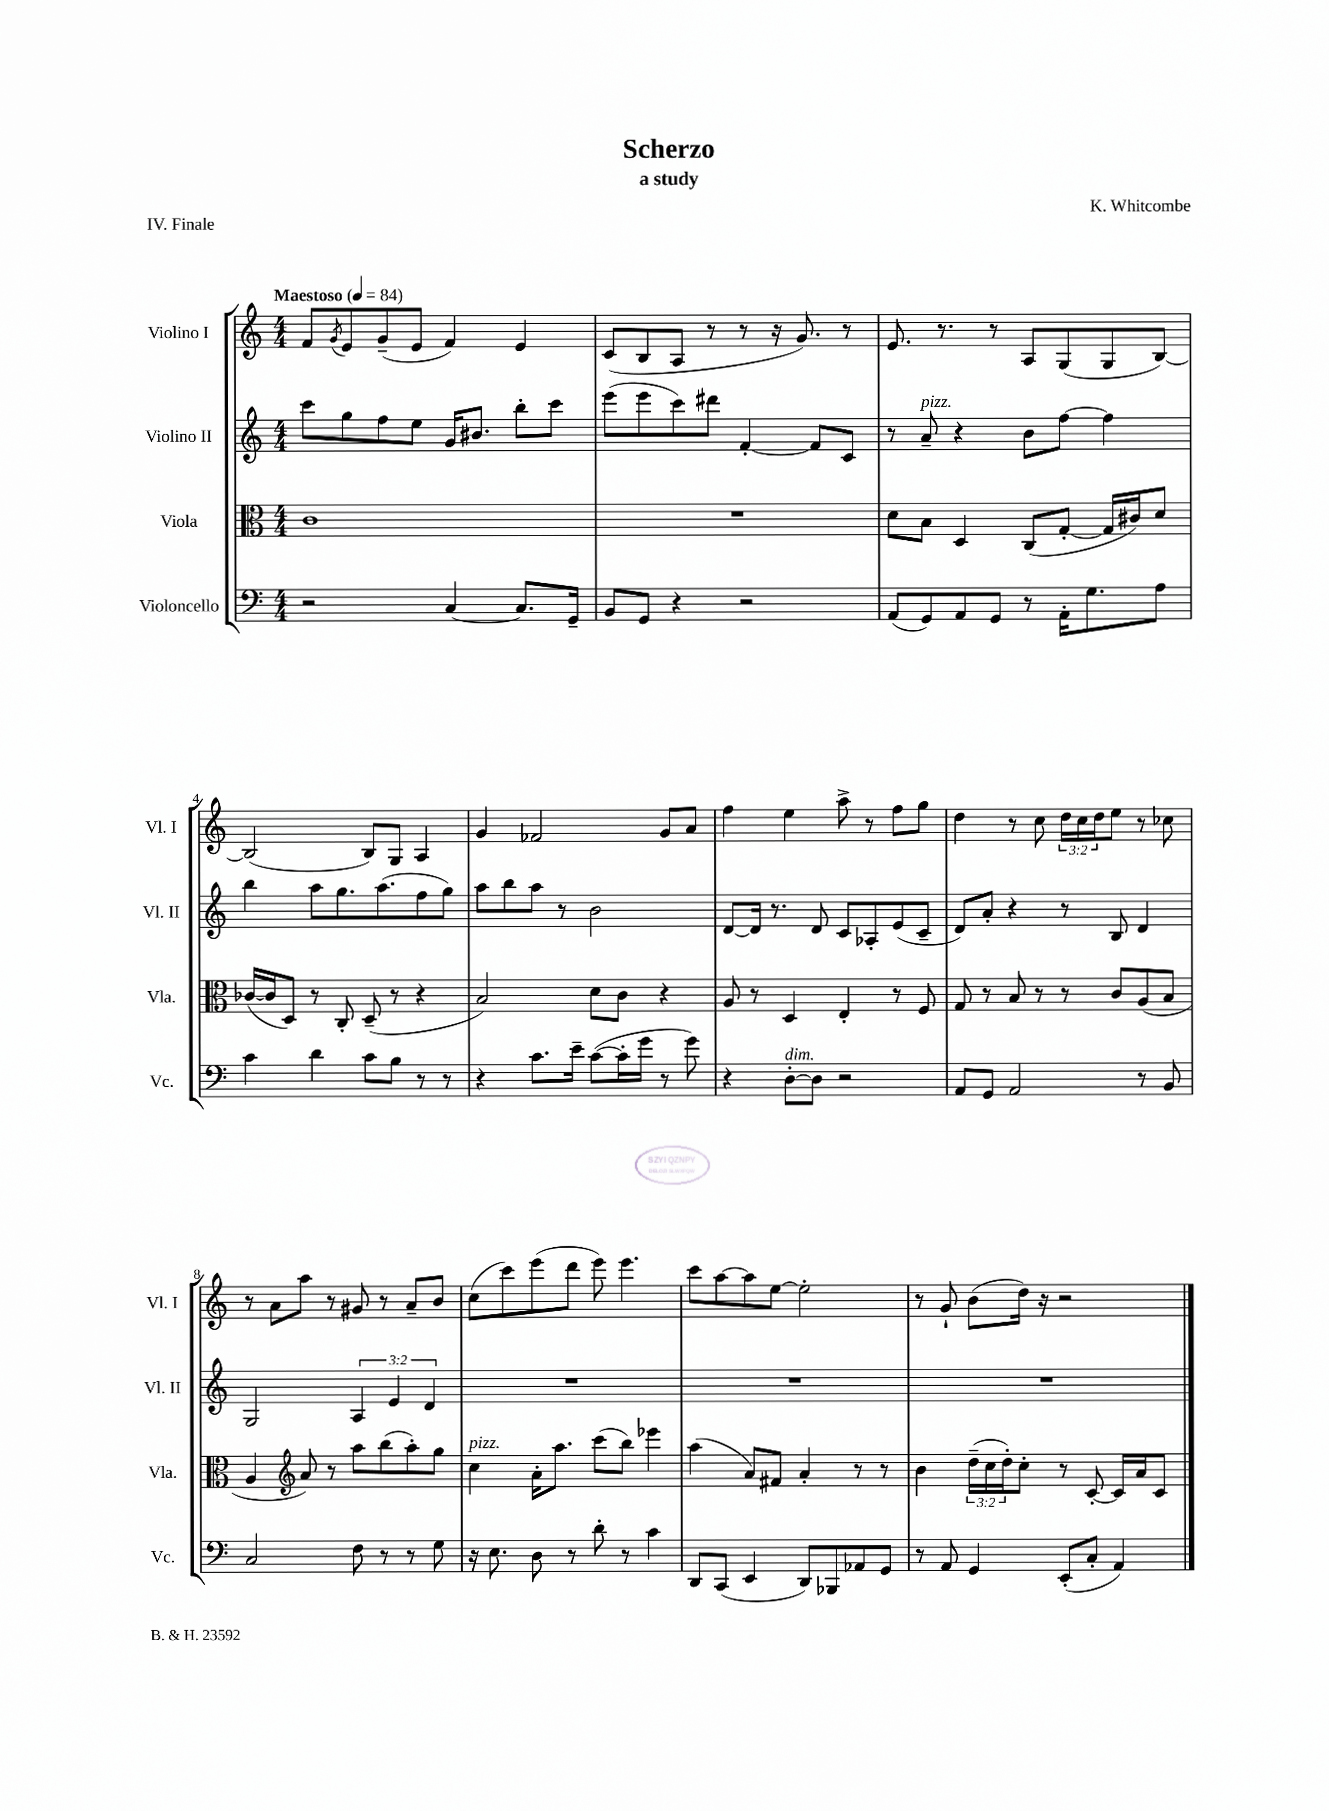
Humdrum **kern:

**kern	**kern	**kern	**kern
*staff4	*staff3	*staff2	*staff1
*clefF4	*clefC3	*clefG2	*clefG2
*k[]	*k[]	*k[]	*k[]
*M4/4	*M4/4	*M4/4	*M4/4
*MM84	*MM84	*MM84	*MM84
2r	1c	8ccc\L	8f/L
.	.	.	8qg/
.	.	8gg\	8e/
.	.	8ff\	(8g~/
.	.	8ee\J	8e/J
[4C/	.	16g/LK	4f/)
.	.	8.b#/J	.
8.C/]L	.	8bb'\L	4e/
.	.	8ccc\J	.
16GG~/Jk	.	.	.
=	=	=	=
8BB/L	1r	(8eee\L	(8c/L
8GG/J	.	8eee\	8B/
4r	.	8ccc\)	8A/J
.	.	8ddd#\J	8r
2r	.	[4f'/	8r
.	.	.	16r
.	.	.	8.g/)
.	.	8f/]L	.
.	.	8c/J	8r
=	=	=	=
(8AA/L	8d\L	8r	8.e/
8GG/)	8B\J	8a~/	.
.	.	.	8.r
8AA/	4D/	4r	.
8GG/J	.	.	8r
8r	(8C/L	8b\L	8A/L
16AA'\LK	[8G'/J	[8ff\J	(8G/
8.G\	.	.	.
.	16G/]LL	4ff\]	8G/
.	16c#/J)	.	.
8A\J	8d/J	.	[8B/J)
=	=	=	=
4c\	([16c-/LL	4bb\	(2B/]
.	16c-/]J	.	.
.	8D/J)	.	.
4d\	8r	8aa\L	.
.	8C'/	8.gg\	.
8c\L	(8D~/	.	8B/L)
.	.	(8.aa\	.
8B\J	8r	.	8G/J
8r	4r	8ff\	4A/
8r	.	8gg\J)	.
=	=	=	=
4r	2B/)	8aa\L	4g/
.	.	8bb\	.
8.c\L	.	8aa\J	2f-/
.	.	8r	.
16e~\Jk	.	.	.
([8c\L	8d\L	2b\	.
16c'\]L	8c\J	.	.
16g\JJ	.	.	.
8r	4r	.	8g/L
8g\)	.	.	8a/J
=	=	=	=
4r	8A/	[8d/L	4ff\
.	8r	16d/]Jk	.
.	.	8.r	.
[8D'\L	4D/	.	4ee\
8D\]J	.	8d/	.
2r	4E'/	8c/L	8aa^\
.	.	8A-'/	8r
.	8r	(8e/	8ff\L
.	8F/	8c~/J	8gg\J
=	=	=	=
8AA/L	8G/	8d/L)	4dd\
8GG/J	8r	8a'/J	.
2AA/	8B/	4r	8r
.	8r	.	8cc\
.	8r	8r	24dd\LL
.	.	.	24cc\
.	.	.	24dd\J
.	8c/L	8B/	8ee\J
8r	(8A/	4d/	8r
8BB/	8B/J	.	8cc-\
=	=	=	=
2C/	4A/	2G/	8r
.	.	.	8a\L
*	*clefG2	*	*
.	8a/)	.	8aa\J
.	8r	.	8r
8F\	8aa\L	6A/	8g#/
8r	(8bb\	.	8r
.	.	6e/	.
8r	8aa'\)	.	8a~/L
.	.	6d/	.
8G\	8gg\J	.	8b/J
=	=	=	=
16r	4cc\	1r	(8cc\L
8.E\	.	.	.
.	.	.	8ccc\)
8D\	16a'\LK	.	(8eee\
.	8.aa\J	.	.
8r	.	.	8ddd\J
8d'\	(8ccc\L	.	8eee\)
8r	8bb\J)	.	4.eee\
4c\	4eee-\	.	.
=	=	=	=
8DD/L	(4aa\	1r	8ccc\L
(8CC/J	.	.	[8aa\
4EE/	8a/L)	.	8aa\]
.	8f#/J	.	[8ee\J
8DD/L)	4a'/	.	2ee'\]
8BBB-/	.	.	.
8AA-/	8r	.	.
8GG/J	8r	.	.
=	=	=	=
8r	4b\	1r	8r
8AA/	.	.	8g`/
4GG/	(24dd~\LL	.	(8b\L
.	24cc\	.	.
.	24dd'\J)	.	.
.	8cc'\J	.	16dd\Jk)
.	.	.	16r
(8EE'/L	8r	.	2r
8C'/J	[8c'/	.	.
4AA/)	16c/]LL	.	.
.	16a/J	.	.
.	8c/J	.	.
==	==	==	==
*-	*-	*-	*-
